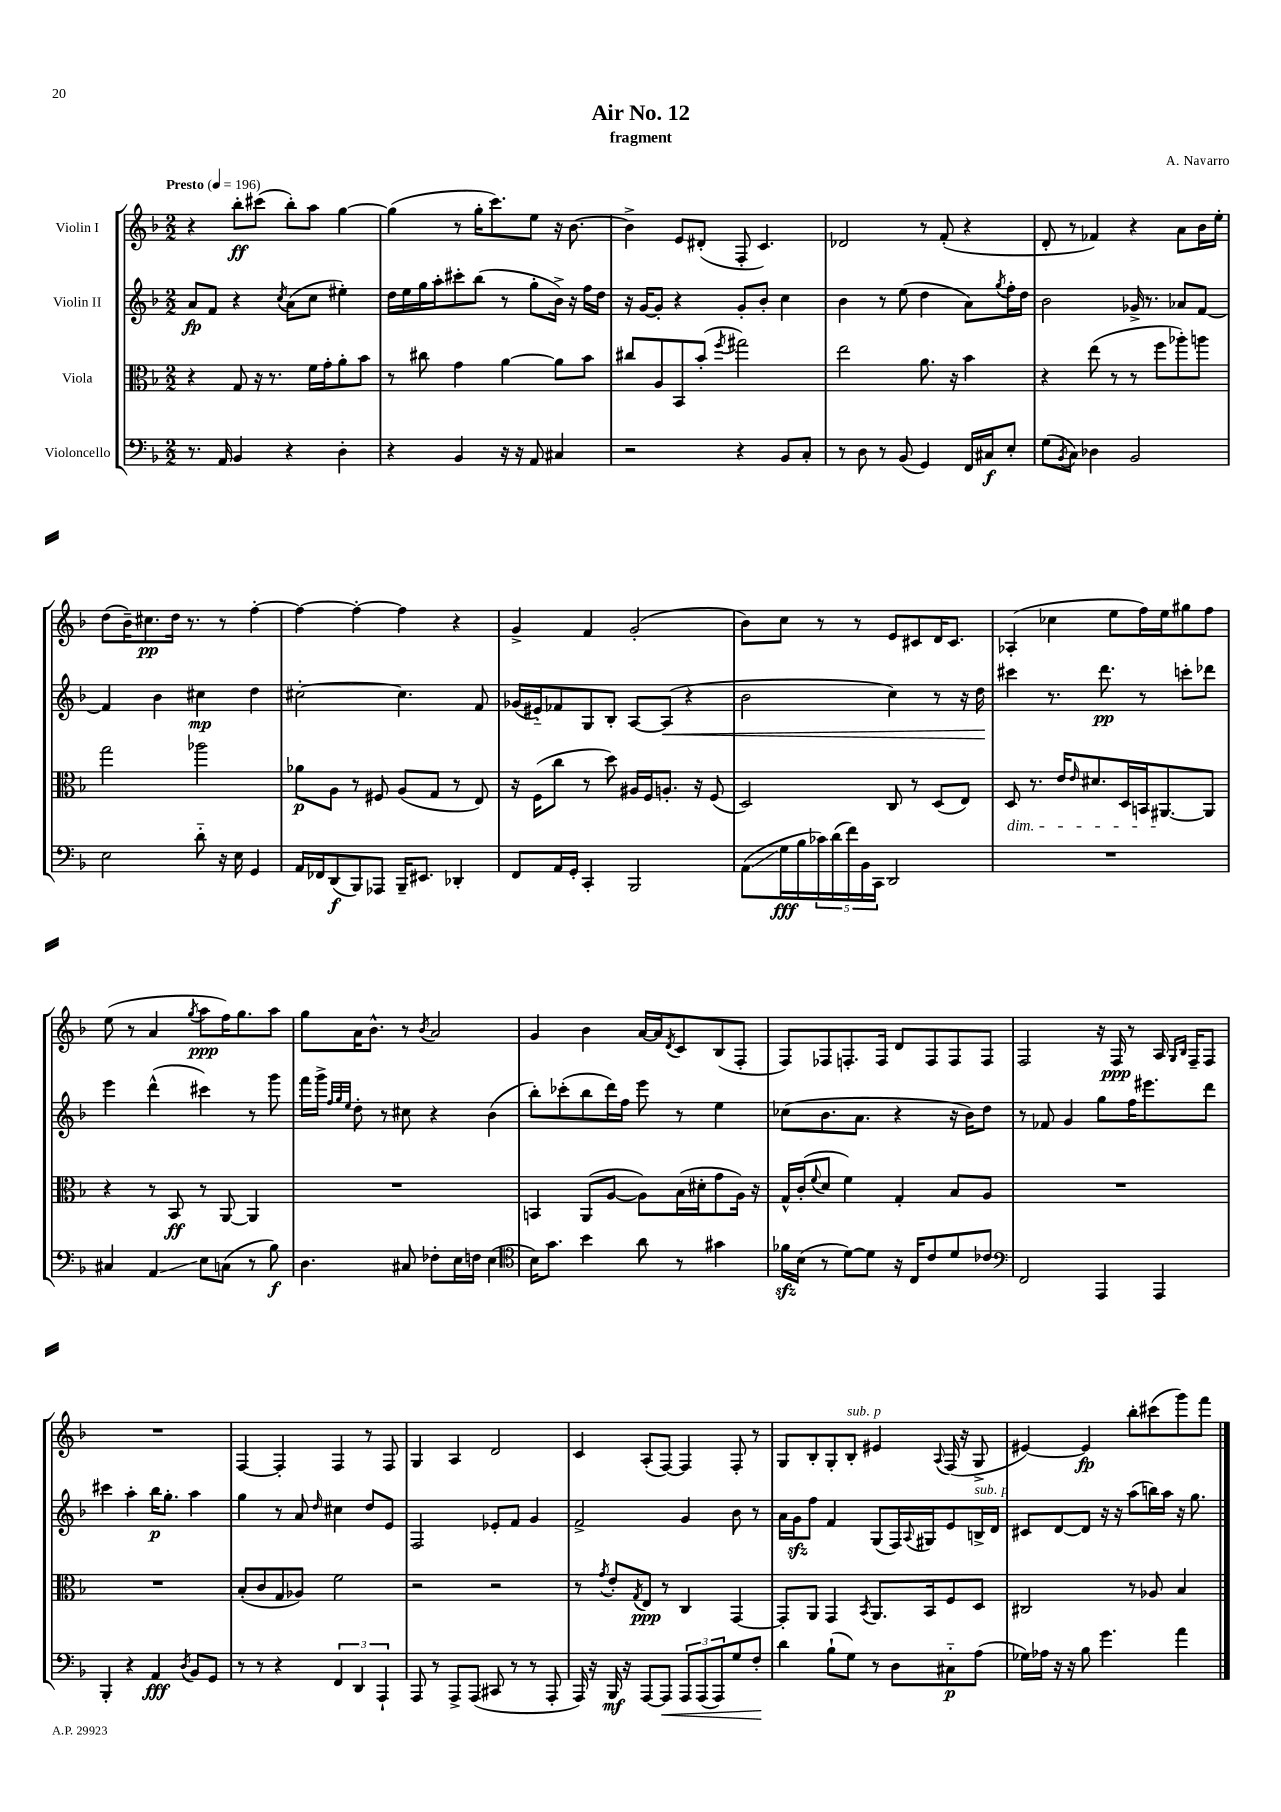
\header { title = "Air No. 12" composer = "A. Navarro" subtitle = "fragment" }
<<
\new StaffGroup <<
\new Staff = "s0" \with { instrumentName = "Violin I" } {
    \clef treble \key f \major \numericTimeSignature \time 2/2 \tempo "Presto" 4 = 196
    r4 bes''8-.\ff cis'''8( bes''8-.) a''8 g''4~ |
    g''4( r8 g''16-. c'''8.) e''8 r16 bes'8.~ |
    bes'4-> e'8 dis'8-.( f8-. c'4.) |
    des'2 r8 f'8-.( r4 |
    d'8-. r8 fes'4) r4 a'8 bes'16 e''16-. |
    d''8( bes'16--) cis''8.\pp d''16 r8. r8 f''4~-. |
    f''4~ f''4~-. f''4 r4 |
    g'4-> f'4 g'2-.( |
    bes'8) c''8 r8 r8 e'8 cis'8 d'16 cis'8. |
    aes4-.( ces''4 e''8 f''16) e''16 gis''8 f''8 |
    e''8( r8 a'4 \acciaccatura { g''8 } a''8\ppp f''16) g''8. a''8 |
    g''8 a'16 bes'8.-^ r8 \acciaccatura { bes'8 } a'2 |
    g'4 bes'4 a'16~ a'16 \acciaccatura { d'8 } c'8 bes8( f8-. |
    f8) fes8 f8.-. f16 d'8 f8 f8 f8 |
    f2 r16 f16\ppp r8 a16 \grace { g16 bes16 } f16-- f8 |
    R1 |
    f4~ f4-. f4 r8 f8 |
    g4 a4 d'2 |
    c'4 a8-.( f8~) f4 f8-. r8 |
    g8 bes8-. g8-. bes8-.^\markup { \italic "sub. p" } eis'4 \appoggiatura { a8 } f16( r16 g8-> |
    eis'4~) eis'4\fp bes''8-. cis'''8( g'''8) f'''8 \bar "|." |
}
\new Staff = "s1" \with { instrumentName = "Violin II" } {
    \clef treble \key f \major \numericTimeSignature \time 2/2
    a'8\fp f'8 r4 \acciaccatura { c''8 } a'8( c''8 eis''4-.) |
    d''16 e''16 g''16 a''16-. cis'''8-. bes''8( r8 g''8-. bes'16->) r16 f''16 d''16 |
    r16 g'16~ g'8-. r4 g'8-. bes'8-. c''4 |
    bes'4 r8 e''8( d''4 a'8) \acciaccatura { g''8 } f''16-. d''16 |
    bes'2 ges'16-> r8. aes'8 f'8~ |
    f'4 bes'4 cis''4\mp d''4 |
    cis''2~-. cis''4. f'8 |
    ges'16( eis'16-_) fes'8 g8 bes8-. a8~ a8\<( r4 |
    bes'2 c''4) r8 r16 d''16\! |
    cis'''4 r8. d'''8.\pp r8 c'''8-. des'''8 |
    e'''4 d'''4-^( cis'''4) r8 g'''8 |
    f'''16 g'''16-> \grace { f''32 g''32 e''32 } d''8-. r8 cis''8 r4 bes'4( |
    bes''8-.) ces'''8-.( bes''8 d'''16) f''16 e'''8 r8 e''4 |
    ces''8( bes'8. a'8. r4 r16 bes'16) d''8 |
    r8 fes'8 g'4 g''8 f''16 eis'''8. d'''8 |
    cis'''4 a''4-. bes''16\p g''8.-. a''4 |
    g''4 r8 a'8 \grace { d''16 } cis''4 d''8 e'8 |
    f2 ees'8-. f'8 g'4 |
    f'2-> g'4 bes'8 r8 |
    a'16 g'16\sfz f''8 f'4 g8( f16) \appoggiatura { a8 } gis16 e'8 b16->^\markup { \italic "sub. p" } d'16 |
    cis'8 d'8~ d'8 r16 r16 a''8( b''16) a''16 r16 g''8. \bar "|." |
}
\new Staff = "s2" \with { instrumentName = "Viola" } {
    \clef alto \key f \major \numericTimeSignature \time 2/2
    r4 g8 r16 r8. f'16 g'16-. a'8-. bes'8 |
    r8 cis''8 g'4 a'4~ a'8 bes'8 |
    cis''8 a8 bes,8 bes'8-.( \acciaccatura { f''8 } gis''2) |
    e''2 a'8. r16 bes'4 |
    r4 e''8( r8 r8 f''8 aes''8-.) a''8 |
    g''2 aes''2 |
    aes'8\p a8 r8 fis8 a8( g8 r8 e8) |
    r16 f16( c''8 r8 d''8) ais16 f16 a8.-. r16 f8( |
    d2) c8 r8 d8( e8) |
    d8\dim r8. e'16 \grace { e'16 } dis'8. d16 b,16 ais,8.~\! ais,8 |
    r4 r8 bes,8\ff r8 a,8~ a,4 |
    R1 |
    b,4 a,8( a8~ a8) bes16( dis'16-. g'8 a16) r16 |
    g16-^ c'16-.( \appoggiatura { f'8 } d'8 f'4) g4-. bes8 a8 |
    R1 |
    R1 |
    bes8-.( c'8 g8 aes8) f'2 |
    r2 r2 |
    r8 \acciaccatura { g'8 } e'8-. \acciaccatura { g8 } e8\ppp r8 c4 g,4~ |
    g,8-. a,8 g,4 \acciaccatura { bes,8 } a,8. bes,16 f8 d8 |
    cis2 r8 aes8 bes4 \bar "|." |
}
\new Staff = "s3" \with { instrumentName = "Violoncello" } {
    \clef bass \key f \major \numericTimeSignature \time 2/2
    r8. a,16 bes,4 r4 d4-. |
    r4 bes,4 r16 r16 a,8 cis4 |
    r2 r4 bes,8 c8-. |
    r8 d8 r8 bes,8( g,4) f,16 cis16\f e8-. |
    g8( \acciaccatura { bes,8 } c8) des4 bes,2 |
    e2 d'8-_ r16 e16 g,4 |
    a,16 fes,16 d,8\f( bes,,8) aes,,8 bes,,16-- eis,8. des,4-. |
    f,8 a,16 g,16-. c,4-. bes,,2 |
    a,8\glissando( g16\fff bes16 \tuplet 5/4 { ces'16) d'16( f'16) bes,16 c,16 } d,2 |
    R1 |
    cis4 a,4\glissando e8 c8( r8 bes8\f) |
    d4. cis8 fes8-. e16 f16 e4( |
    \clef tenor bes16) g'8. bes'4 a'8 r8 gis'4 |
    fes'16\sfz bes16( r8 d'8~) d'8 r16 c16 c'8 d'8 ces'8 |
    \clef bass f,2 a,,4 a,,4 |
    bes,,4-. r4 a,4\fff \acciaccatura { d8 } bes,8 g,8 |
    r8 r8 r4 \tuplet 3/2 { f,4 d,4 a,,4-! } |
    a,,8 r8 a,,8-> a,,8( cis,8 r8 r8 a,,8-. |
    a,,16) r16 bes,,16\mf r16 a,,8~ a,,8\< \tuplet 3/2 { a,,8 a,,8( a,,8) } g8 f8-.\! |
    d'4 bes8-!( g8) r8 d8 cis8-_\p a8( |
    ges16) aes16 r16 r16 bes8 g'4. a'4 \bar "|." |
}
>>
>>
\layout { \context { \Score \remove "Bar_number_engraver" } }
